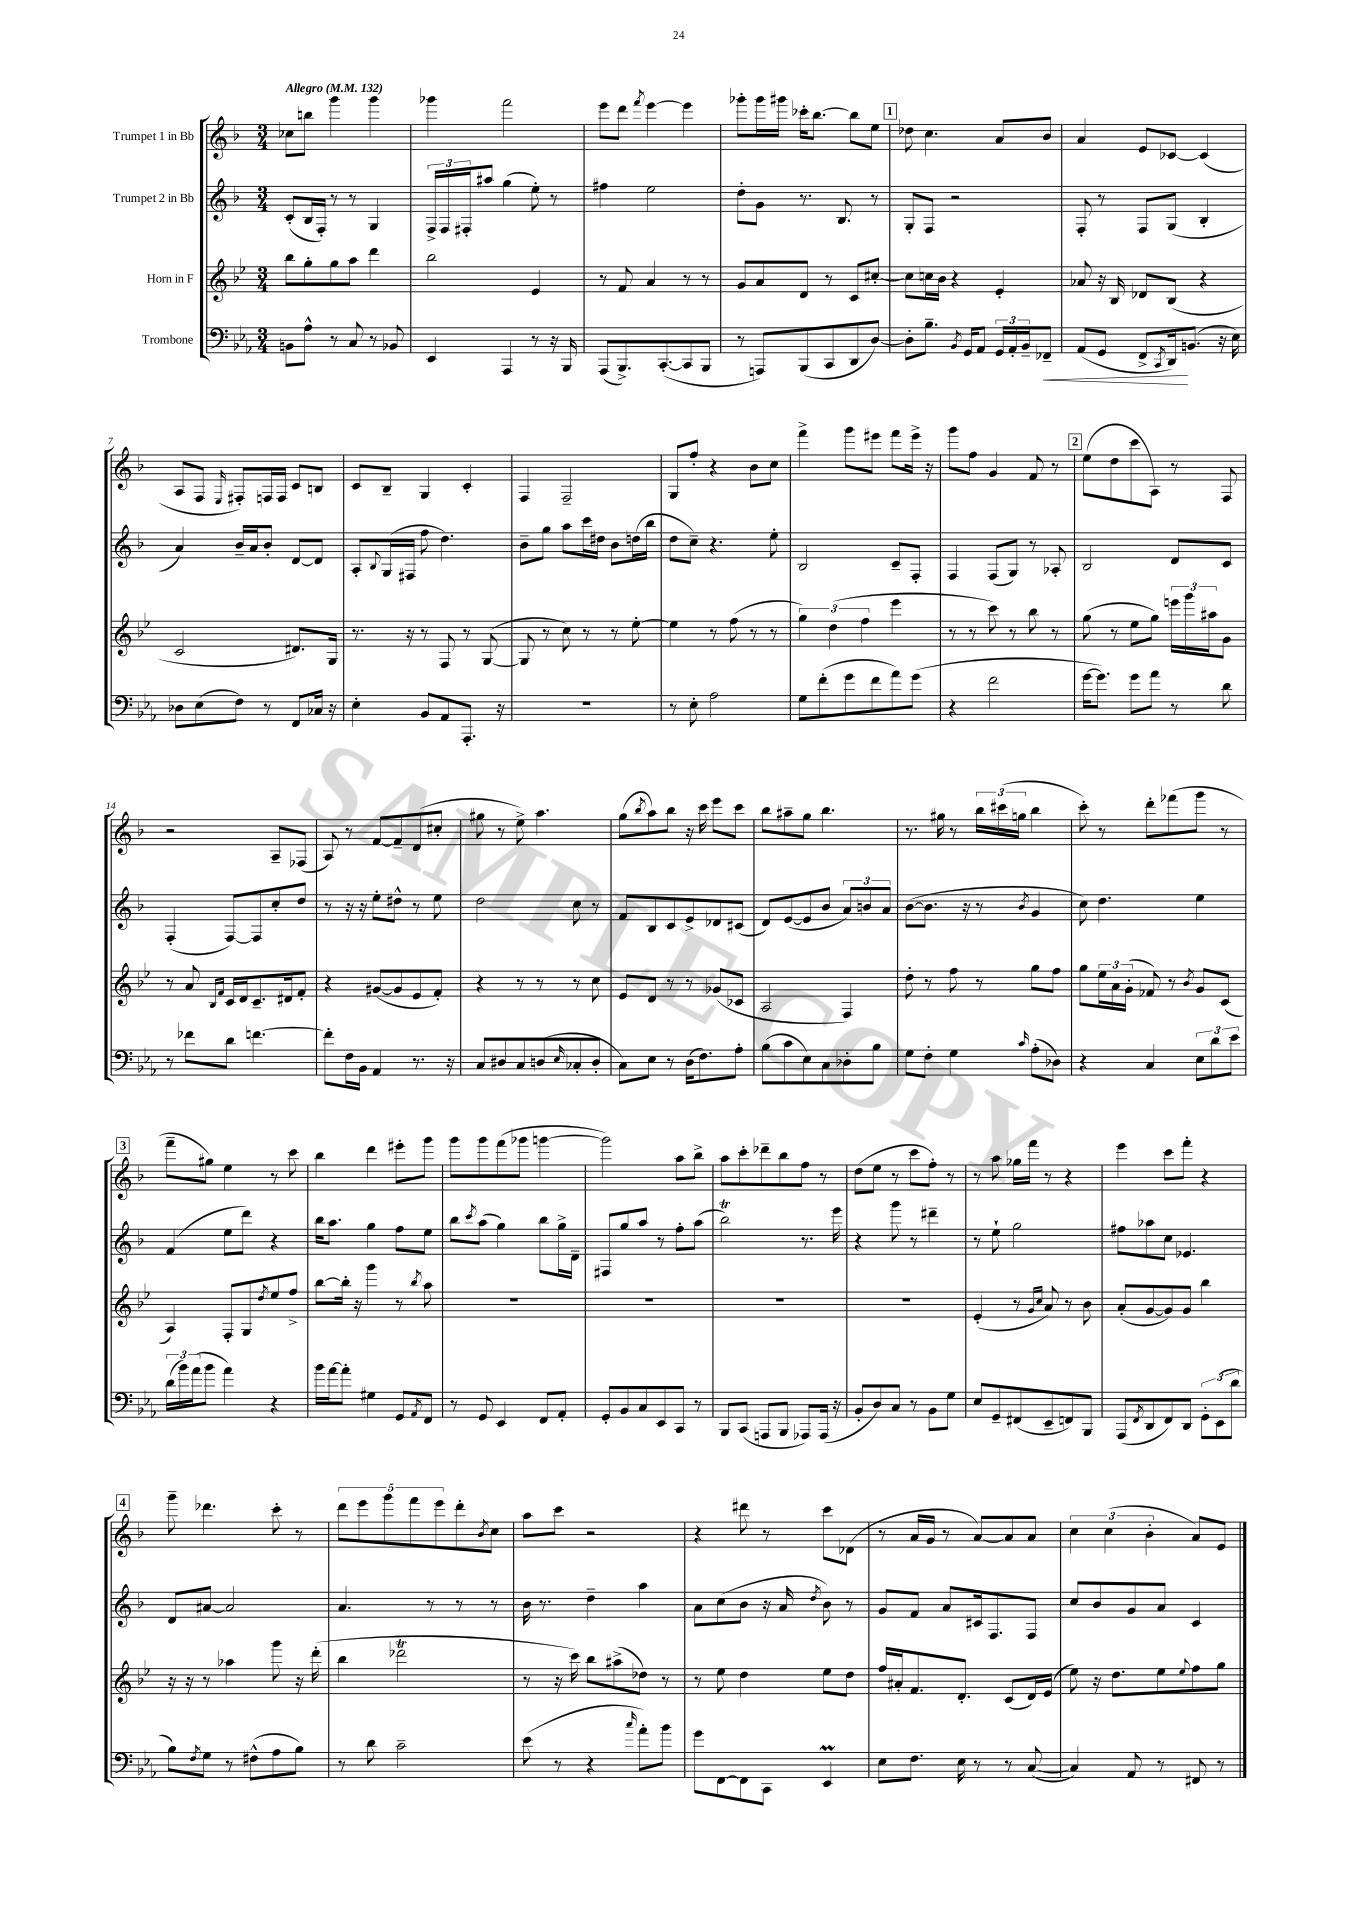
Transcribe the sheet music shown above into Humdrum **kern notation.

**kern	**dynam	**kern	**kern	**kern
*part4	*part4	*part3	*part2	*part1
*staff4	*staff4	*staff3	*staff2	*staff1
*I"Trombone	*	*I"Horn in F	*I"Trumpet 2 in Bb	*I"Trumpet 1 in Bb
*clefF4	*	*clefG2	*clefG2	*clefG2
*k[b-e-a-]	*	*k[b-e-]	*k[b-]	*k[b-]
*M3/4	*	*M3/4	*M3/4	*M3/4
*MM132	*	*MM132	*MM132	*MM132
=1	=1	=1	=1	=1
!	!	!	!	!LO:TX:a:B:t=Allegro
8BBn\L	.	8bb-\L	(8c'/L	8cc-X\L
8A-^^\J	.	8gg'\	16B-/L	8bbn\J
.	.	.	16F'/JJ)	.
8r	.	8gg\	8r	4ggg\
8C/	.	8aa\J	8r	.
8r	.	4ddd\	4G/	4ggg\
8BB-X/	.	.	.	.
=2	=2	=2	=2	=2
4EE-/	.	2bb-\	24F^/LL	4ggg-X\
.	.	.	24F/	.
.	.	.	24F#X'/J	.
.	.	.	8aa#X/J	.
4AAA-/	.	.	(4gg\	2fff\
8r	.	4e-/	8ee'\)	.
16r	.	.	8r	.
16BBB-/	.	.	.	.
=3	=3	=3	=3	=3
(8AAA-/L	.	8r	4ff#X\	8eee\L
8.BBB-^/)	.	8f/	.	8ddd\J
.	.	.	.	8qfff/
.	.	4a/	2ee\	[4eee\
([8.CC'/	.	.	.	.
8CC/]	.	8r	.	4eee\]
8BBB-/J	.	8r	.	.
=4	=4	=4	=4	=4
8r	.	8g/L	8dd'\L	8ggg-X'\L
8AAAn/L)	.	8a/	8g\J	16ggg-\L
.	.	.	.	16ggg#X\JJ
(8BBB-/	.	8d/J	8.r	16ccc-X'\KL
.	.	.	.	[8.bb-\J
8CC/	.	8r	.	.
.	.	.	8.B-/	.
8DD/	.	8c/L	.	8bb-\L]
[8D/J)	.	[8cc#X'/J	8r	8ee\J
!!LO:REH:place=s1:t=1
=5	=5	=5	=5	=5
8D'\L]	.	8cc#\L]	8G'/L	8dd-X\
8.B-~\J	.	16ccn\L	8F/J	4.cc\
.	.	16b-\JJ	.	.
.	.	4r	2r	.
8qBB-/	.	.	.	.
16GG/KL	.	.	.	.
8AA-/J	.	.	.	.
24GG/LL	.	4e-'/	.	8a/L
24AA-'/	.	.	.	.
24BB-~/J	.	.	.	.
!	!LO:HP:b	!	!	!
8FF-X~/J	<	.	.	8b-/J
=6	=6	=6	=6	=6
(8AA-/L	.	8a-X/	8F'/	4a/
8GG/J	.	16r	8r	.
.	.	16B-/	.	.
8FF^/L	.	8d-X/L	8F/L	8e/L
8qCC/	.	.	.	.
16DD/k)	.	(8B-/J	(8G/J	[8c-X/J
(8.BBn/J	[	.	.	.
.	.	4r	4B-'/	(4c-/]
16r	.	.	.	.
16E-\)	.	.	.	.
!!LO:LB:g=z
=7	=7	=7	=7	=7
8D-X\L	.	2c/	4a/)	8A/L
(8E-\	.	.	.	8F/J
.	.	.	.	16qqE/
8F\J)	.	.	16b-~/LL	8F#X'/L)
.	.	.	16a/J	.
8r	.	.	8b-'/J	16Fn/L
.	.	.	.	16F/JJ
8FF/L	.	8.d#X/L)	[8d/L	8c/L
16C-X/Jk	.	.	8d/J]	8Bn/J
16r	.	16G/Jk	.	.
=8	=8	=8	=8	=8
4E-'\	.	8.r	8A'/L	8c/L
.	.	.	8qqB-/	.
.	.	.	(16G/L	8B-~/J
.	.	16r	16F#X/JJ	.
8BB-/L	.	8r	8ff\	4G/
8AA-/	.	8F/	4.dd\)	.
8.AAA-'/J	.	8r	.	4c'/
.	.	([8G/	.	.
16r	.	.	.	.
=9	=9	=9	=9	=9
2.r	.	8G/]	8b-~\L	4F/
.	.	8r	8gg\J	.
.	.	8cc\)	8aa\L	2F~/
.	.	8r	16ccc\L	.
.	.	.	16dd#X\JJ	.
.	.	8r	8b-\L	.
.	.	[8ee-'\	(16ddn\L	.
.	.	.	16bb-\JJ	.
=10	=10	=10	=10	=10
8r	.	4ee-\]	8dd\L	8G/L
8E-'\	.	.	8cc~\J)	8ff'/J
2A-\	.	8r	4.r	4r
.	.	(8ff\	.	.
.	.	8r	.	8b-\L
.	.	8r	8ee'\	8cc\J
=11	=11	=11	=11	=11
8G\L	.	6gg\)	2B-/	4fff^\
(8f'\	.	.	.	.
.	.	(6dd\	.	.
8g\	.	.	.	8ggg\L
.	.	6ff\	.	.
8f\	.	.	.	8eee#X\J
8a-\)	.	4eee-\	8c~/L	8fff\L
(8g\J	.	.	8F'/J	16eee#^\Jk
.	.	.	.	16r
=12	=12	=12	=12	=12
4r	.	8r	4F/	8ggg\L
.	.	8r	.	8ff\J
2f\	.	8ccc\)	(8F/L	4g/
.	.	8r	8G/J)	.
.	.	8bb-\	8r	8f/
.	.	8r	8A-X'/	8r
!!LO:REH:place=s1:t=2
=13	=13	=13	=13	=13
[16g\KL	.	(8gg\	2B-/	(8ee\L
8.g\J])	.	.	.	.
.	.	8r	.	8dd\
8g\L	.	8ee-\L	.	8ccc\
8a-\J	.	8gg\J)	.	8A\J)
8r	.	24eeen\LL	8d/L	8r
.	.	24ggg\	.	.
.	.	24aa#X\J	.	.
8d\	.	8g\J	8c/J	8F/
!!LO:LB:g=z
=14	=14	=14	=14	=14
8r	.	8r	(4F'/	2r
8f-X\L	.	8a/	.	.
.	.	16qqB-/LL	.	.
.	.	16qqf/JJ	.	.
8d\J	.	16c/LL	[8F/L)	.
.	.	16d/J	.	.
[4.fn\	.	8.c~/	8F/]	.
.	.	.	8cc'/	8A~/L
.	.	16d#X/k	.	.
.	.	8f'/J	8dd/J	(8F-X/J
=15	=15	=15	=15	=15
8f'\L]	.	4r	8r	8A/)
16F\L	.	.	16r	8r
16BB-\JJ	.	.	16r	.
4AA-/	.	([8g#X/L	8ee'\L	[8f/L
.	.	8g#/]	8dd#X^^\J	8f~/]
8.r	.	8e-/	8r	(8d/
.	.	8f'/J)	8ee\	8cc#X'/J
16r	.	.	.	.
=16	=16	=16	=16	=16
8C/L	.	4r	2dd\	8gg#X\
8D#X/	.	.	.	8r
8C/	.	8r	.	8ee^\)
(8Dn/	.	8r	.	4.aa\
16qqE-/	.	.	.	.
8C-X'/	.	8r	8cc\	.
8D'/J	.	8cc\	8r	.
=17	=17	=17	=17	=17
8C\L)	.	8e-/L	8f/L	(8gg\L
.	.	.	.	8qbb-/
8E-\J	.	8d/J	8B-/	8aa\)
8r	.	8r	8c/	8bb-\J
(16D\KL	.	8r	8e^/	16r
8.F\)	.	.	.	16ccc\
.	.	(8g-X/L	8d-X/	8eee\L
8A-'\J	.	8c-X/J	(8c#X/J	8ccc\J
=18	=18	=18	=18	=18
(8B-\L	.	2A/	8d/L)	8bb-\L
8c\	.	.	([8e/	8aa#X~\
8E-\)	.	.	8e/]	8gg\J
8C\	.	.	8b-/J	4.bb-\
8D-X'\	.	4F/)	12a/L)	.
.	.	.	12bn/	.
8B-\J	.	.	.	.
.	.	.	12a/J	.
=19	=19	=19	=19	=19
8G\L	.	8dd'\	([8b-\L	8.r
8F'\J	.	8r	8.b-\J]	.
.	.	.	.	16gg#X\
4G\	.	8ff\	.	8r
.	.	.	16r	.
.	.	8r	8r	24bb-\LL
.	.	.	.	(24ccc#X\
.	.	.	.	24ggn\JJ
16qqc/	.	.	8qb-/	.
(8A-'\L	.	8gg\L	4g/	4bb-\
8D-X\J)	.	8ff\J	.	.
=20	=20	=20	=20	=20
4r	.	8gg\L	8cc\)	8ccc'\)
.	.	24ee-\L	4.dd\	8r
.	.	24a\	.	.
.	.	(24g'\JJ	.	.
4C/	.	8f-X/)	.	8ddd'\L
.	.	8r	.	(8fff-X\
.	.	8qb-/	.	.
12E-\L	.	8g/L	4ee\	8ggg\J
12d\	.	.	.	.
.	.	(8c/J	.	8r
12e-\J	.	.	.	.
!!LO:LB:g=z
!!LO:REH:place=s1:t=3
=21	=21	=21	=21	=21
(24d\LL	.	4A/)	(4f/	8fff~\L
24b-\)	.	.	.	.
(24a-\J	.	.	.	.
8b-\J	.	.	.	8gg#X\J)
4a-\)	.	8F'/L	8ee\L	4ee\
.	.	8G/	8ddd\J)	.
.	.	8qdd/	.	.
4r	.	8ee-/	4r	8r
.	.	8ff^/J	.	8ccc\
=22	=22	=22	=22	=22
16b-\LL	.	[8bb-\L	16bb-\KL	4bb-\
[16a-\J	.	.	8.aa\J	.
8a-'\J]	.	16bb-'\Jk]	.	.
.	.	16r	.	.
4G#X\	.	4ggg\	4gg\	4ddd\
8GG/L	.	8r	8ff\L	8eee#X'\L
8qAA-/	.	8qbb-/	.	.
8FF/J	.	8aa\	8ee\J	8ggg\J
=23	=23	=23	=23	=23
8r	.	2.r	8bb-\L	8ggg\L
.	.	.	8qccc/	.
8GG/	.	.	(8aa\J	8ggg\
4EE-/	.	.	4gg\)	(8fff\
.	.	.	.	8ggg-X\J
8FF/L	.	.	8bb-\L	[4gggn\
8AA-'/J	.	.	16gg^\L	.
.	.	.	16d~\JJ	.
=24	=24	=24	=24	=24
8GG'/L	.	2.r	8F#X/L	2ggg\])
8BB-/	.	.	8gg/	.
8C/	.	.	8aa/J	.
8EE-/	.	.	8r	.
8CC/J	.	.	8ff'\L	8aa\L
8r	.	.	(8aa\J	8bb-^\J
=25	=25	=25	=25	=25
8BBB-/L	.	2.r	2bb-T\)	8aa\L
(8CC/J	.	.	.	8ccc'\
8AAAn/L	.	.	.	8ddd-X~\
8BBB-/J	.	.	.	8bb-\
8AAA-X/L)	.	.	8.r	8ff\J
(16AAA-/Jk	.	.	.	8r
16r	.	.	16eee\	.
=26	=26	=26	=26	=26
8BB-'/L	.	2.r	4r	(8dd\L
8D/)	.	.	.	8ee\J
8C/J	.	.	8ggg\	8r
8r	.	.	8r	8ccc\L
8BB-\L	.	.	4ddd#X~\	8ff'\J)
8G\J	.	.	.	8r
=27	=27	=27	=27	=27
8E-/L	.	(4e-'/	8r	8r
8GG~/	.	.	8ee`\	8aa\
(8FF#X/	.	8r	2gg\	16gg-X\LL
.	.	.	.	16fff\JJ
.	.	16qqg/LL	.	.
.	.	16qqcc/JJ	.	.
8EE-~/	.	8a/)	.	8r
8FFn/)	.	8r	.	4r
8BBB-/J	.	8b-\	.	.
=28	=28	=28	=28	=28
(8AAA-/L	.	(8a'/L	8ff#X\L	4eee\
8qFF/	.	.	.	.
8DD/	.	[8g/	8aa-X\	.
8FF/)	.	8g/])	8cc\J	8ccc\L
8DD/J	.	8g/J	4.e-X/	8fff'\J
12GG'\L	.	4bb-\	.	4r
(12EE-\	.	.	.	.
12d\J	.	.	.	.
!!LO:LB:g=z
!!LO:REH:place=s1:t=4
=29	=29	=29	=29	=29
8B-\L)	.	16r	8d/L	8ggg~\
.	.	16r	.	.
8qF/	.	.	.	.
8G\J	.	8r	[8a#X/J	4.ddd-X\
8r	.	4aa-X\	2a#/]	.
(8F#X^^\L	.	.	.	.
8A-\	.	8ggg\	.	8ccc'\
8B-\J)	.	16r	.	8r
.	.	(16ddd'\	.	.
=30	=30	=30	=30	=30
8r	.	4bb-\	4.a/	10ddd\L
.	.	.	.	10eee\
8d\	.	.	.	.
.	.	.	.	10ggg\
2c~\	.	2ddd-XT\	.	.
.	.	.	.	10fff\
.	.	.	8r	.
.	.	.	.	10eee\
.	.	.	8r	8ddd'\
.	.	.	.	8qb-/
.	.	.	8r	8cc\J
=31	=31	=31	=31	=31
(8e-\	.	8r	16b-\	8aa\L
.	.	.	8.r	.
8r	.	16r	.	8ccc\J
.	.	16ccc\)	.	.
4r	.	8bb-\L	4dd~\	2r
.	.	(8aa#X^\	.	.
16qqcc/	.	.	.	.
8a-'\L)	.	8dd-X\J)	4aa\	.
8b-\J	.	8r	.	.
=32	=32	=32	=32	=32
8g\L	.	8r	8a\L	4r
[8FF\	.	8ee-\	(8cc\	.
8FF\]	.	4dd\	8b-\J	8ddd#X\
8CC\J	.	.	16r	8r
.	.	.	16a/	.
.	.	.	8qdd/	.
4EE-M/	.	8ee-\L	8b-\)	8ccc\L
.	.	8dd\J	8r	(8d-X\J
=33	=33	=33	=33	=33
8E-\L	.	16ff/LL	8g/L	8r
.	.	16a#X'/J	.	.
8.F\J	.	8.f/	8f/J	16a/LL
.	.	.	.	16g/JJ
.	.	.	8a/L	8r
16E-\	.	8.d'/J	.	.
8r	.	.	16c#X/k	[8a/L)
.	.	.	8.F/	.
8r	.	(8c/L	.	8a/]
([8C/	.	16d/L)	8F/J	8a/J
.	.	(16e-/JJ	.	.
=34	=34	=34	=34	=34
4C/])	.	8ee-\)	8cc/L	6cc\
.	.	16r	8b-/	.
.	.	.	.	(6cc\
.	.	8.dd\L	.	.
8AA-/	.	.	8g/	.
.	.	.	.	6b-'\
8r	.	8ee-\	8a/J	.
.	.	8qqee-/	.	.
8FF#X/	.	8ff\	4c/	8a/L)
8r	.	8gg\J	.	8e/J
==	==	==	==	==
*-	*-	*-	*-	*-
